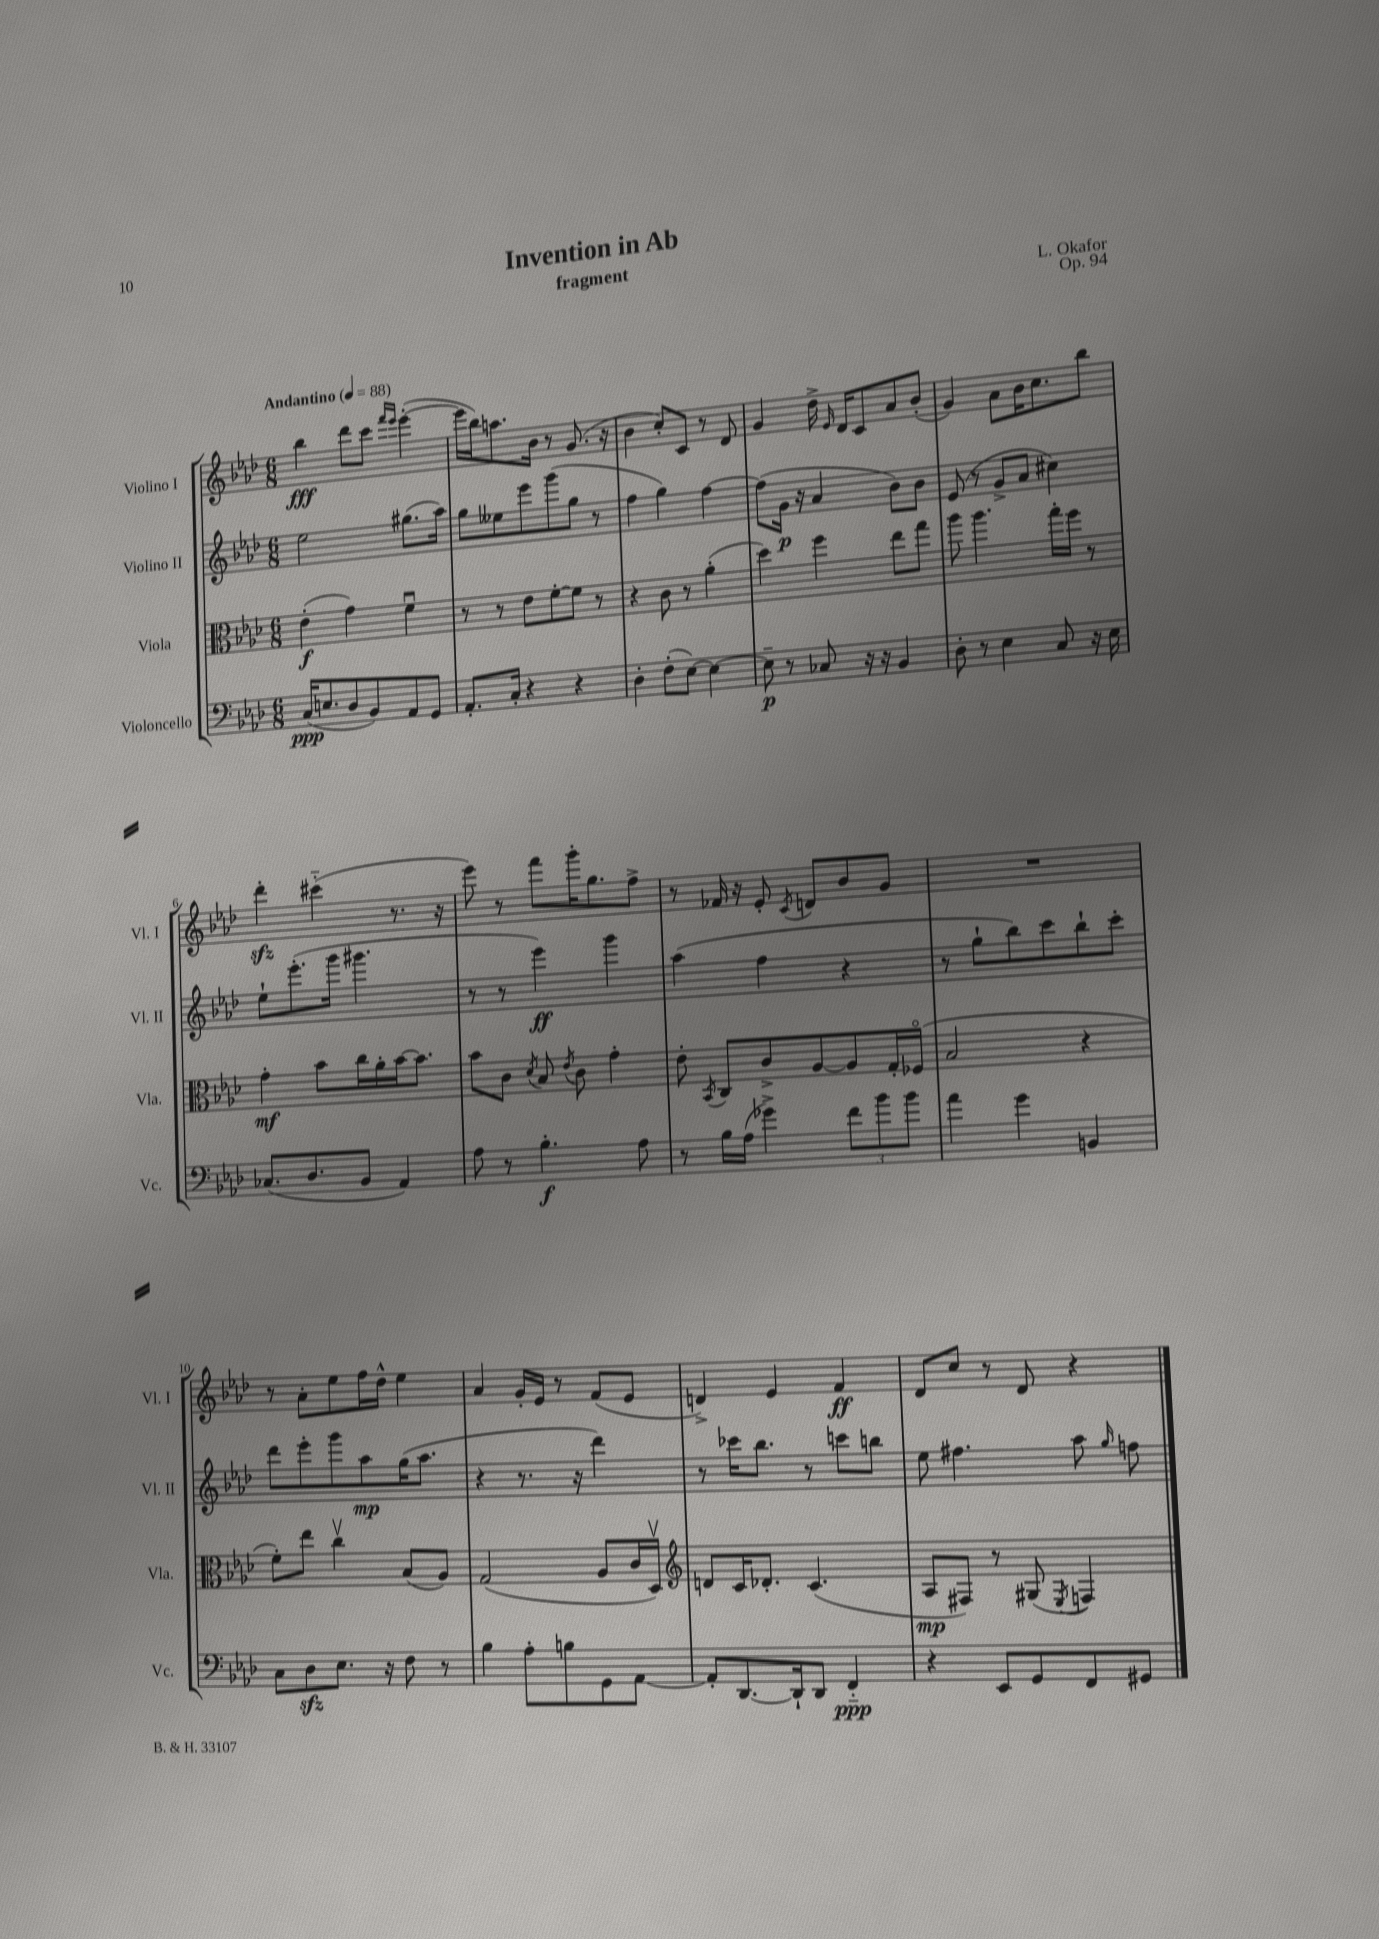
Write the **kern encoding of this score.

**kern	**dynam	**kern	**dynam	**kern	**dynam	**kern	**dynam
*part4	*part4	*part3	*part3	*part2	*part2	*part1	*part1
*staff4	*staff4	*staff3	*staff3	*staff2	*staff2	*staff1	*staff1
*I"Violoncello	*	*I"Viola	*	*I"Violino II	*	*I"Violino I	*
*I'Vc.	*	*I'Vla.	*	*I'Vl. II	*	*I'Vl. I	*
*clefF4	*	*clefC3	*	*clefG2	*	*clefG2	*
*k[b-e-a-d-]	*	*k[b-e-a-d-]	*	*k[b-e-a-d-]	*	*k[b-e-a-d-]	*
*M6/8	*	*M6/8	*	*M6/8	*	*M6/8	*
*MM88	*	*MM88	*	*MM88	*	*MM88	*
=1	=1	=1	=1	=1	=1	=1	=1
!	!	!	!	!	!	!LO:TX:a:B:t=Andantino	!
(16C/KL	ppp	(4e-'\	f	2ee-\	.	4bb-\	fff
8.En/	.	.	.	.	.	.	.
8D-/	.	4g\)	.	.	.	8ddd-\L	.
8BB-/)	.	.	.	.	.	8ccc\J	.
.	.	.	.	.	.	16qqfff/LL	.
.	.	.	.	.	.	16qqeee-/JJ	.
8AA-/	.	4fu\	.	(8.gg#X\L	.	([4eee-'\	.
8GG/J	.	.	.	.	.	.	.
.	.	.	.	16aa-\Jk)	.	.	.
=2	=2	=2	=2	=2	=2	=2	=2
8.AA-'/L	.	8r	.	8gg\L	.	16eee-\LL]	.
.	.	.	.	.	.	16bb-\J)	.
.	.	8r	.	8ee--X\	.	8.aan\	.
16C'/Jk	.	.	.	.	.	.	.
4r	.	8e-\L	.	8eee-\	.	.	.
.	.	.	.	.	.	16b-\Jk	.
.	.	[8f'\	.	(8ggg\	.	8r	.
4r	.	8f\J]	.	8gg\J	.	(8.g/	.
.	.	8r	.	8r	.	.	.
.	.	.	.	.	.	16r	.
=3	=3	=3	=3	=3	=3	=3	=3
4D-'\	.	4r	.	4ff\	.	4b-\	.
(8F'\L	.	8c\	.	4gg\)	.	8cc'/L)	.
[8E-\J)	.	8r	.	.	.	8c/J	.
4E-\_	.	(4a-'\	.	[4ff\	.	8r	.
.	.	.	.	.	.	8d-/	.
=4	=4	=4	=4	=4	=4	=4	=4
8E-~\]	p	4dd-\)	.	(8ff\L]	.	4g/	.
8r	.	.	.	16g\Jk	p	.	.
.	.	.	.	16r	.	.	.
8C-X/	.	4ff\	.	4a-/	.	16dd-^\	.
.	.	.	.	.	.	16qqe-/	.
.	.	.	.	.	.	16d-/KL	.
16r	.	.	.	.	.	8c/	.
16r	.	.	.	.	.	.	.
4BB-/	.	8ee-\L	.	8b-\L)	.	8a-/	.
.	.	8gg\J	.	8b-\J	.	(8b-'/J	.
=5	=5	=5	=5	=5	=5	=5	=5
8D-'\	.	8aa-\	.	(8e-/	.	4g/)	.
8r	.	4.aa-\	.	8r	.	.	.
4E-\	.	.	.	8g^/L	.	8a-\L	.
.	.	.	.	8a-/J	.	16b-\K	.
.	.	.	.	.	.	8.cc\	.
8C/	.	16gg'\LL	.	4cc#X\)	.	.	.
.	.	16ff\JJ	.	.	.	.	.
16r	.	8r	.	.	.	8bb-\J	.
16E-\	.	.	.	.	.	.	.
!!LO:LB:g=z
=6	=6	=6	=6	=6	=6	=6	=6
(8.C-X/L	.	4g'\	mf	8ee-`\L	.	4ddd-zz'\	.
.	.	.	.	(8.eee-'\	.	.	.
8.D-/	.	.	.	.	.	.	.
.	.	8b-\L	.	.	.	(4ccc#X\	.
.	.	.	.	16ggg\Jk	.	.	.
8BB-/J	.	16cc\L	.	4.ggg#X\	.	.	.
.	.	16a-'\	.	.	.	.	.
4AA-/)	.	[16b-\J	.	.	.	8.r	.
.	.	8.b-\J]	.	.	.	.	.
.	.	.	.	.	.	16r	.
=7	=7	=7	=7	=7	=7	=7	=7
8A-\	.	8b-\L	.	8r	.	8eee-\)	.
8r	.	8c\J	.	8r	.	8r	.
.	.	8qd-/	.	.	.	.	.
4.B-'\	f	8B-/	.	4eee-\)	ff	8fff\L	.
.	.	8qe-/	.	.	.	.	.
.	.	8c\	.	.	.	16ggg'\K	.
.	.	.	.	.	.	8.gg\	.
.	.	4g'\	.	4ggg\	.	.	.
8A-\	.	.	.	.	.	8ff^\J	.
=8	=8	=8	=8	=8	=8	=8	=8
8r	.	8e-'\	.	(4aa-\	.	8r	.
.	.	8qBB-/	.	.	.	.	.
16B-\LL	.	8C/L	.	.	.	16f-X/	.
(16A-\JJ	.	.	.	.	.	16r	.
4g-X^\)	.	8c^/	.	4ff\	.	8e-'/	.
.	.	.	.	.	.	8qc/	.
.	.	[8A-/	.	.	.	8dn/L	.
12f\L	.	8A-/]	.	4r	.	8b-/	.
12b-\	.	.	.	.	.	.	.
.	.	16G'/L	.	.	.	8g/J	.
12b-\J	.	.	.	.	.	.	.
.	.	(16F-X/JJ	.	.	.	.	.
=9	=9	=9	=9	=9	=9	=9	=9
4a-\	.	2B-/	.	8r	.	2.r	.
.	.	.	.	8gg`\L	.	.	.
4g\	.	.	.	8bb-\)	.	.	.
.	.	.	.	8ccc\	.	.	.
4BBn/	.	4r	.	8bb-`\	.	.	.
.	.	.	.	8ccc'\J	.	.	.
!!LO:LB:g=z
=10	=10	=10	=10	=10	=10	=10	=10
8C\L	.	8f'\L)	.	8ddd-\L	.	8r	.
8D-zz\	.	8ee-\J	.	8eee-'\	.	8a-'\L	.
8.E-\J	.	4ccv\	.	8ggg\	.	8ee-\	.
.	.	.	.	8aa-\	mp	16ff\L	.
16r	.	.	.	.	.	16dd-^^\JJ	.
8F\	.	(8B-/L	.	(16gg\K	.	4ee-\	.
.	.	.	.	8.aa-\J	.	.	.
8r	.	8A-/J)	.	.	.	.	.
=11	=11	=11	=11	=11	=11	=11	=11
4B-\	.	(2G/	.	4r	.	4a-/	.
8A-'\L	.	.	.	8.r	.	16g'/LL	.
.	.	.	.	.	.	16e-/JJ	.
8Bn\	.	.	.	.	.	8r	.
.	.	.	.	16r	.	.	.
8GG\	.	8A-/L	.	4ddd-\)	.	(8f/L	.
[8AA-\J	.	16c/L	.	.	.	8e-/J	.
.	.	16D-v/JJ)	.	.	.	.	.
=12	=12	=12	=12	=12	=12	=12	=12
*	*	*clefG2	*	*	*	*	*
8AA-'/L]	.	8dn/L	.	8r	.	4dn^/)	.
[8.DD-/	.	16c/K	.	16ccc-X\KL	.	.	.
.	.	8.d-X'/J	.	8.bb-\J	.	.	.
.	.	.	.	.	.	4e-/	.
16DD-`/k]	.	.	.	.	.	.	.
8DD-/J	.	(4.c/	.	8r	.	.	.
4FF/	ppp	.	.	8cccn\L	.	4f/	ff
.	.	.	.	8bbn\J	.	.	.
=13	=13	=13	=13	=13	=13	=13	=13
4r	.	8A-/L	mp	8ee-\	.	8d-/L	.
.	.	8F#X/J)	.	4.ff#X\	.	8cc/J	.
8EE-/L	.	8r	.	.	.	8r	.
8GG/	.	(8G#X/	.	.	.	8d-/	.
.	.	8qE-/	.	.	.	.	.
8FF/	.	4Fn/)	.	8aa-\	.	4r	.
.	.	.	.	16qqgg/	.	.	.
8GG#X/J	.	.	.	8ffn\	.	.	.
==	==	==	==	==	==	==	==
*-	*-	*-	*-	*-	*-	*-	*-
